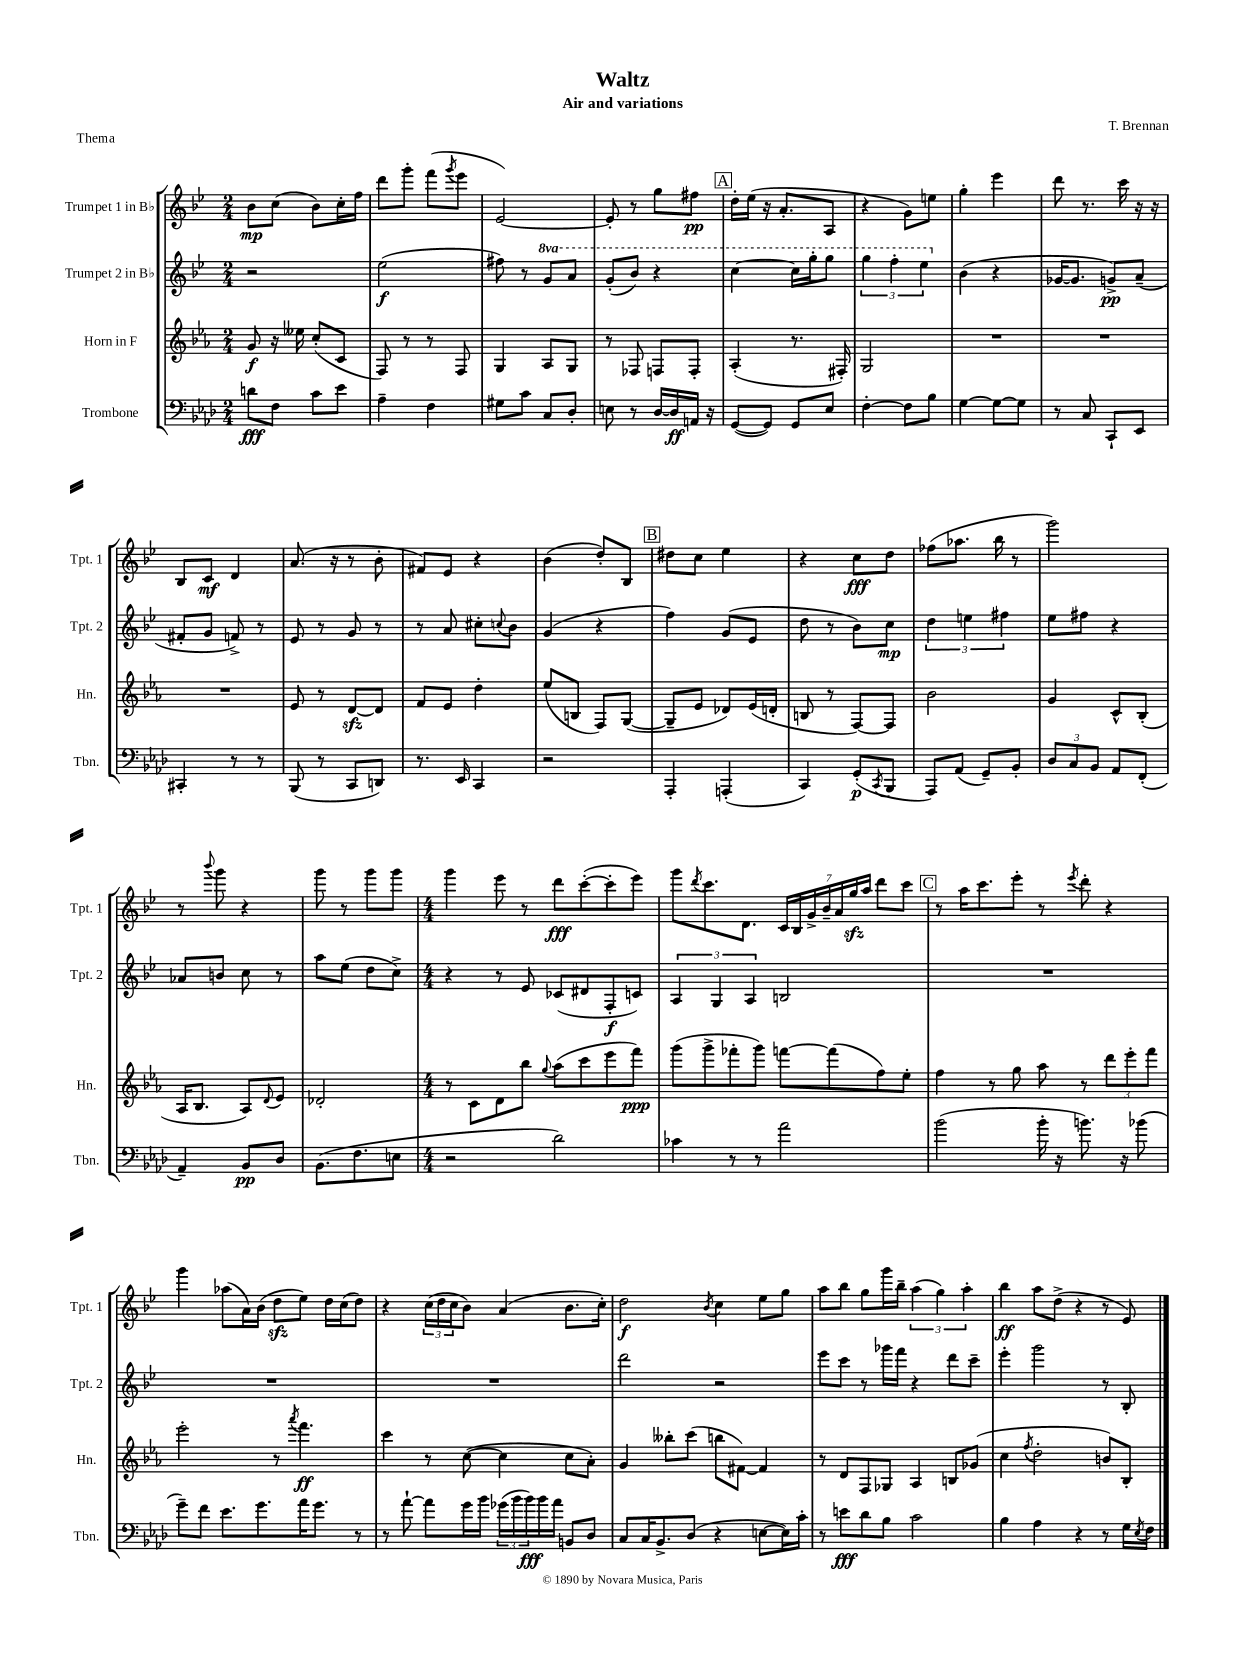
\header { title = "Waltz" composer = "T. Brennan" subtitle = "Air and variations" piece = "Thema" }
<<
\new StaffGroup <<
\new Staff = "s0" \with { instrumentName = "Trumpet 1 in Bb" shortInstrumentName = "Tpt. 1" } {
    \clef treble \key bes \major \numericTimeSignature \time 2/4
    bes'8\mp c''8( bes'8) c''16-. f''16 |
    d'''8 g'''8-. f'''8( \acciaccatura { g'''8 } ees'''8 |
    ees'2~) |
    ees'8-. r8 g''8 fis''8\pp |
    \mark \markup { \box "A" } d''16-. ees''16( r16 a'8.-. a8 |
    r4 g'8) e''8 |
    g''4-. ees'''4 |
    d'''8 r8. c'''16 r16 r16 |
    bes8 c'8\mf d'4 |
    a'8.( r16 r8 bes'8-. |
    fis'8) ees'8 r4 |
    bes'4( d''8-.) bes8 |
    \mark \markup { \box "B" } dis''8 c''8 ees''4 |
    r4 c''8\fff d''8 |
    fes''8( aes''8. bes''16 r8 |
    g'''2) |
    r8 \appoggiatura { bes'''8 } g'''8 r4 |
    g'''8 r8 g'''8 g'''8 |
    \numericTimeSignature \time 4/4 g'''4 ees'''8 r8 d'''8\fff c'''8~-.( c'''8-. ees'''8) |
    g'''8 \acciaccatura { d'''8 } c'''8. d'8. \tuplet 7/4 { c'16 bes16 g'16-> bes'16-- a'16 g''16\sfz a''16 } d'''8 c'''8 |
    \mark \markup { \box "C" } r8 a''16 c'''8. ees'''8-. r8 \acciaccatura { ees'''8 } d'''8-. r4 |
    g'''4 aes''8( a'16) bes'16( d''8\sfz ees''8) d''16 c''16( d''8) |
    r4 \tuplet 3/2 { c''16( d''16 c''16 } bes'8) a'4( bes'8. c''16-.) |
    d''2\f \acciaccatura { bes'8 } c''4 ees''8 g''8 |
    a''8 bes''8 g''8 g'''16 bes''16-- \tuplet 3/2 { a''4( g''4) a''4-. } |
    bes''4\ff a''8 d''8->( r4 r8 ees'8) \bar "|." |
}
\new Staff = "s1" \with { instrumentName = "Trumpet 2 in Bb" shortInstrumentName = "Tpt. 2" } {
    \clef treble \key bes \major \numericTimeSignature \time 2/4 \set Staff.ottavationMarkups = #ottavation-simple-ordinals
    r2 |
    ees''2\f( |
    fis''8) r8 \ottava #1 g''8 a''8 |
    g''8-.( bes''8) r4 |
    \mark \markup { \box "A" } c'''4~ c'''16 g'''16-. g'''8 |
    \tuplet 3/2 { g'''4 f'''4-. ees'''4 \ottava #0 } |
    bes'4( r4 |
    ges'16~ ges'8. g'8->\pp) a'8--( |
    fis'8-. g'8 f'8->) r8 |
    ees'8 r8 g'8 r8 |
    r8 a'8 cis''8-. \appoggiatura { c''8 } bes'8 |
    g'4( r4 |
    \mark \markup { \box "B" } f''4) g'8( ees'8 |
    d''8 r8 bes'8) c''8\mp |
    \tuplet 3/2 { d''4 e''4 fis''4 } |
    ees''8 fis''8 r4 |
    aes'8 b'8 c''8 r8 |
    a''8 ees''8( d''8 c''8->) |
    \numericTimeSignature \time 4/4 r4 r8 ees'8 ces'8( dis'8 f8-.\f c'8) |
    \tuplet 3/2 { a4 g4 a4 } b2 |
    \mark \markup { \box "C" } R1 |
    R1 |
    R1 |
    d'''2 r2 |
    ees'''8 c'''8 r8 ges'''16 f'''16 r4 d'''8 c'''8-- |
    ees'''4-. g'''2 r8 bes8-. \bar "|." |
}
\new Staff = "s2" \with { instrumentName = "Horn in F" shortInstrumentName = "Hn." } {
    \clef treble \key ees \major \numericTimeSignature \time 2/4
    g'8\f r16 eeses''16 c''8-.( c'8 |
    f8) r8 r8 f8 |
    g4 aes8 g8 |
    r8 fes8 f8 f8-. |
    \mark \markup { \box "A" } aes4-.( r8. fis16-.) |
    g2 |
    R2 |
    R2 |
    R2 |
    ees'8 r8 d'8~\sfz d'8 |
    f'8 ees'8 d''4-. |
    ees''8( b8 f8) g8~( |
    \mark \markup { \box "B" } g8-- ees'8 des'8) ees'16( d'16-. |
    b8 r8 f8~) f8 |
    bes'2 |
    g'4 c'8-^ bes8-.( |
    aes16 bes8. aes8) \appoggiatura { d'8 } ees'8 |
    des'2-. |
    \numericTimeSignature \time 4/4 r8 c'8 d'8 bes''8 \appoggiatura { g''8 } aes''8( c'''8 ees'''8 f'''8\ppp) |
    g'''8( g'''8-> fes'''8-. g'''8) f'''8~ f'''8( f''8) ees''8-. |
    \mark \markup { \box "C" } f''4 r8 g''8 aes''8 r8 \tuplet 3/2 { d'''8 ees'''8-. f'''8 } |
    ees'''2-. r8 \acciaccatura { aes'''8 } f'''4.\ff |
    c'''4 r8 c''8~( c''4 c''8 aes'8-.) |
    g'4 beses''8-. c'''8( b''8 fis'8~) fis'4 |
    r8 d'8 f8 ges8 aes4 b8 ges'8( |
    c''4 \acciaccatura { f''8 } d''2-. b'8) bes8-. \bar "|." |
}
\new Staff = "s3" \with { instrumentName = "Trombone" shortInstrumentName = "Tbn." } {
    \clef bass \key aes \major \numericTimeSignature \time 2/4
    d'8\fff f8 c'8 ees'8 |
    aes4-- f4 |
    gis8 c'8 c8 des8-. |
    e8 r8 des16~ des16\ff a,16 r16 |
    \mark \markup { \box "A" } g,8~( g,8) g,8 ees8 |
    f4~-. f8 bes8 |
    g4~ g8~ g8 |
    r8 c8 c,8-! ees,8 |
    cis,4-. r8 r8 |
    bes,,8( r8 c,8 d,8) |
    r8. ees,16 c,4 |
    r2 |
    \mark \markup { \box "B" } aes,,4-. a,,4-.( |
    c,4) g,8-.\p( \acciaccatura { c,8 } bes,,8 |
    aes,,8) aes,8( g,8--) bes,8-. |
    \tuplet 3/2 { des8 c8 bes,8 } aes,8 f,8-.( |
    aes,4--) bes,8\pp des8 |
    bes,8.( f8. e8 |
    \numericTimeSignature \time 4/4 r2 des'2) |
    ces'4 r8 r8 aes'2 |
    \mark \markup { \box "C" } bes'2( bes'16-. r16 b'8.) r16 bes'8( |
    g'8--) f'8 ees'8. g'8. aes'16 g'8. r8 |
    r8 aes'8~-! aes'8 g'16 bes'16 \tuplet 3/2 { ges'16( bes'16 bes'16\fff) } bes'16 aes'16 b,8 des8 |
    c8 c16 bes,8.-> des8( r4 e8~ e16) c'16-. |
    r8 e'8\fff des'8 bes8 c'2 |
    bes4 aes4 r4 r8 g16 \acciaccatura { ees8 } f16 \bar "|." |
}
>>
>>
\layout { \context { \Score \remove "Bar_number_engraver" } }
